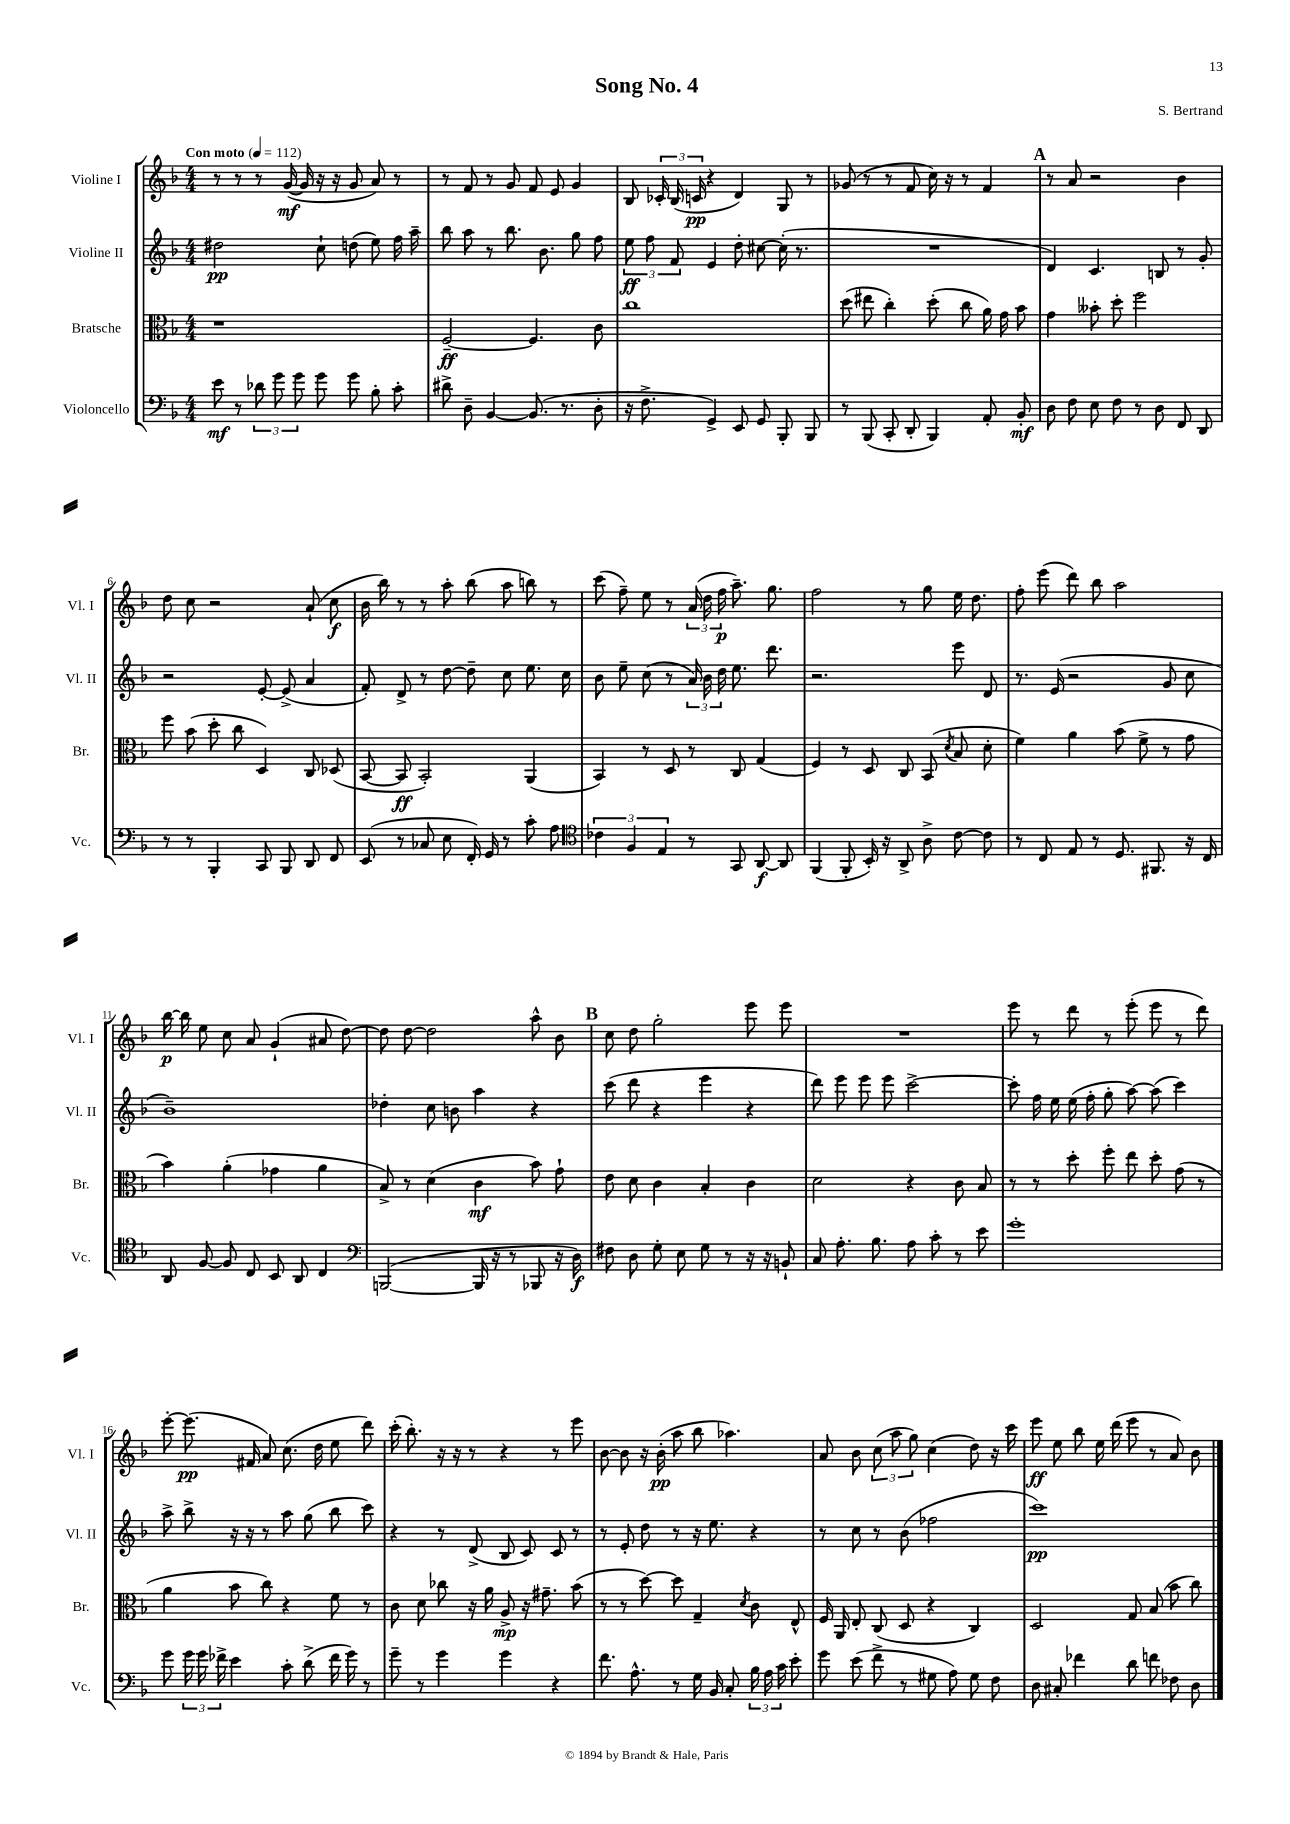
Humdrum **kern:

**kern	**dynam	**kern	**dynam	**kern	**dynam	**kern	**dynam
*part4	*part4	*part3	*part3	*part2	*part2	*part1	*part1
*staff4	*staff4	*staff3	*staff3	*staff2	*staff2	*staff1	*staff1
*I"Violoncello	*	*I"Bratsche	*	*I"Violine II	*	*I"Violine I	*
*I'Vc.	*	*I'Br.	*	*I'Vl. II	*	*I'Vl. I	*
*clefF4	*	*clefC3	*	*clefG2	*	*clefG2	*
*k[b-]	*	*k[b-]	*	*k[b-]	*	*k[b-]	*
*M4/4	*	*M4/4	*	*M4/4	*	*M4/4	*
*MM112	*	*MM112	*	*MM112	*	*MM112	*
=1	=1	=1	=1	=1	=1	=1	=1
!	!	!	!	!	!	!LO:TX:a:B:t=Con moto	!
8e\	mf	1r	.	2dd#X\	pp	8r	.
8r	.	.	.	.	.	8r	.
12d-X\	.	.	.	.	.	8r	.
12g\	.	.	.	.	.	.	.
.	.	.	.	.	.	([16g/	mf
12g\	.	.	.	.	.	.	.
.	.	.	.	.	.	16g/]	.
8g\	.	.	.	8cc`\	.	16r	.
.	.	.	.	.	.	16r	.
8g\	.	.	.	(8ddn\	.	8g/	.
8B-'\	.	.	.	8ee\)	.	8a/)	.
8c'\	.	.	.	16ff\	.	8r	.
.	.	.	.	16aa~\	.	.	.
=2	=2	=2	=2	=2	=2	=2	=2
8d#X^\	.	[2F~/	ff	8bb-\	.	8r	.
8D~\	.	.	.	8aa\	.	8f/	.
[4BB-/	.	.	.	8r	.	8r	.
.	.	.	.	8.bb-\	.	8g/	.
(8.BB-/]	.	4.F/]	.	.	.	8f/	.
.	.	.	.	8.b-\	.	.	.
.	.	.	.	.	.	8e/	.
8.r	.	.	.	.	.	.	.
.	.	.	.	8gg\	.	4g/	.
8D'\	.	8c\	.	8ff\	.	.	.
=3	=3	=3	=3	=3	=3	=3	=3
16r	.	1cc	.	12ee\	ff	8B-/	.
8.F^\	.	.	.	.	.	.	.
.	.	.	.	12ff\	.	.	.
.	.	.	.	.	.	24c-X'/	.
.	.	.	.	12f/	.	(24B-/	.
.	.	.	.	.	.	24cn/	pp
4GG^/)	.	.	.	4e/	.	4r	.
8EE/	.	.	.	8dd'\	.	4d/)	.
8GG/	.	.	.	[8cc#X\	.	.	.
8BBB-'/	.	.	.	(16cc#'\]	.	8G/	.
.	.	.	.	8.r	.	.	.
8BBB-/	.	.	.	.	.	8r	.
=4	=4	=4	=4	=4	=4	=4	=4
8r	.	(8dd\	.	1r	.	(8g-X/	.
(8BBB-/	.	8ee#X\	.	.	.	8r	.
8CC'/	.	4cc'\)	.	.	.	8r	.
8DD'/	.	.	.	.	.	8f/	.
4BBB-/)	.	(8dd'\	.	.	.	16cc\)	.
.	.	.	.	.	.	16r	.
.	.	8cc\	.	.	.	8r	.
8AA'/	.	16a\)	.	.	.	4f/	.
.	.	16g\	.	.	.	.	.
8BB-'/	mf	8b-\	.	.	.	.	.
!!LO:REH:place=s1:t=A
=5	=5	=5	=5	=5	=5	=5	=5
8D\	.	4g\	.	4d/)	.	8r	.
8F\	.	.	.	.	.	8a/	.
8E\	.	8b--X'\	.	4.c/	.	2r	.
8F\	.	8dd'\	.	.	.	.	.
8r	.	2ff\	.	.	.	.	.
8D\	.	.	.	8Bn/	.	.	.
8FF/	.	.	.	8r	.	4b-\	.
8DD/	.	.	.	8g'/	.	.	.
!!LO:LB:g=z
=6	=6	=6	=6	=6	=6	=6	=6
8r	.	8ff\	.	2r	.	8dd\	.
8r	.	(8b-\	.	.	.	8cc\	.
4BBB-'/	.	8dd'\	.	.	.	2r	.
.	.	8cc\	.	.	.	.	.
8CC/	.	4D/)	.	[8e'/	.	.	.
8BBB-/	.	.	.	(8e^/]	.	.	.
8DD/	.	8C/	.	4a/	.	(8a`/	.
8FF/	.	(8D-X/	.	.	.	8cc\	f
=7	=7	=7	=7	=7	=7	=7	=7
(8EE/	.	[8BB-/	.	8f'/)	.	16b-\	.
.	.	.	.	.	.	16bb-\)	.
8r	.	8BB-/]	ff	8d^/	.	8r	.
8C-X/	.	2BB-'/)	.	8r	.	8r	.
8E\	.	.	.	[8dd\	.	8aa'\	.
16FF'/)	.	.	.	8dd~\]	.	(8bb-\	.
16GG/	.	.	.	.	.	.	.
8r	.	.	.	8cc\	.	8aa\	.
8c'\	.	(4AA/	.	8.ee\	.	8bbn\)	.
8A\	.	.	.	.	.	8r	.
.	.	.	.	16cc\	.	.	.
=8	=8	=8	=8	=8	=8	=8	=8
*clefC4	*	*	*	*	*	*	*
6c-X\	.	4BB-/)	.	8b-\	.	(8ccc\	.
.	.	.	.	8ee~\	.	8ff~\)	.
6F/	.	.	.	.	.	.	.
.	.	8r	.	(8cc\	.	8ee\	.
6E/	.	.	.	.	.	.	.
.	.	8D/	.	8r	.	8r	.
8r	.	8r	.	24a/)	.	(24a/	.
.	.	.	.	24b-\	.	24dd\	.
.	.	.	.	24dd\	.	24ff\	p
8GG/	.	8C/	.	8.ee\	.	8.aa~\)	.
[8AA/	f	(4G/	.	.	.	.	.
.	.	.	.	8.ddd\	.	8.gg\	.
8AA/]	.	.	.	.	.	.	.
=9	=9	=9	=9	=9	=9	=9	=9
(4FF/	.	4F/)	.	2.r	.	2ff\	.
8FF'/	.	8r	.	.	.	.	.
16BB-'/)	.	8D/	.	.	.	.	.
16r	.	.	.	.	.	.	.
8AA^/	.	8C/	.	.	.	8r	.
8A^\	.	(8BB-/	.	.	.	8gg\	.
.	.	8qd/	.	.	.	.	.
[8c\	.	8B-/	.	8eee\	.	16ee\	.
.	.	.	.	.	.	8.dd\	.
8c\]	.	8d'\	.	8d/	.	.	.
=10	=10	=10	=10	=10	=10	=10	=10
8r	.	4f\)	.	8.r	.	8ff'\	.
8C/	.	.	.	.	.	(8eee\	.
.	.	.	.	(16e/	.	.	.
8E/	.	4a\	.	2r	.	8ddd\)	.
8r	.	.	.	.	.	8bb-\	.
8.D/	.	(8b-\	.	.	.	2aa\	.
.	.	8f^\	.	.	.	.	.
8.FF#X/	.	.	.	.	.	.	.
.	.	8r	.	8g/	.	.	.
16r	.	8g\	.	8cc\	.	.	.
16C/	.	.	.	.	.	.	.
!!LO:LB:g=z
=11	=11	=11	=11	=11	=11	=11	=11
8AA/	.	4b-\)	.	1b-~)	.	[16bb-\	p
.	.	.	.	.	.	16bb-\]	.
[8F/	.	.	.	.	.	8ee\	.
8F/]	.	(4a'\	.	.	.	8cc\	.
8C/	.	.	.	.	.	8a/	.
8BB-/	.	4g-X\	.	.	.	(4g`/	.
8AA/	.	.	.	.	.	.	.
4C/	.	4a\	.	.	.	8a#X/	.
.	.	.	.	.	.	[8dd\)	.
=12	=12	=12	=12	=12	=12	=12	=12
*clefF4	*	*	*	*	*	*	*
([2BBBn/	.	8B-^/)	.	4dd-X'\	.	8dd\]	.
.	.	8r	.	.	.	[8dd\	.
.	.	(4d\	.	8cc\	.	2dd\]	.
.	.	.	.	8bn\	.	.	.
16BBB/]	.	4c\	mf	4aa\	.	.	.
16r	.	.	.	.	.	.	.
8r	.	.	.	.	.	.	.
8BBB-X/	.	8b-\)	.	4r	.	8aa^^\	.
16r	.	8g`\	.	.	.	8b-\	.
16D\)	f	.	.	.	.	.	.
!!LO:REH:place=s1:t=B
=13	=13	=13	=13	=13	=13	=13	=13
8F#X\	.	8e\	.	(8ccc\	.	8cc\	.
8D\	.	8d\	.	8ddd\	.	8dd\	.
8G'\	.	4c\	.	4r	.	2gg'\	.
8E\	.	.	.	.	.	.	.
8G\	.	4B-'/	.	4eee\	.	.	.
8r	.	.	.	.	.	.	.
16r	.	4c\	.	4r	.	8eee\	.
16r	.	.	.	.	.	.	.
8BBn`/	.	.	.	.	.	8eee\	.
=14	=14	=14	=14	=14	=14	=14	=14
8C/	.	2d\	.	8ddd\)	.	1r	.
8.A'\	.	.	.	8eee\	.	.	.
.	.	.	.	8eee\	.	.	.
8.B-\	.	.	.	.	.	.	.
.	.	.	.	8eee\	.	.	.
8A\	.	4r	.	[2ccc^\	.	.	.
8c'\	.	.	.	.	.	.	.
8r	.	8c\	.	.	.	.	.
8e\	.	8B-/	.	.	.	.	.
=15	=15	=15	=15	=15	=15	=15	=15
1g'	.	8r	.	8ccc'\]	.	8eee\	.
.	.	8r	.	16ff\	.	8r	.
.	.	.	.	16ee\	.	.	.
.	.	8dd'\	.	(16ee\	.	8ddd\	.
.	.	.	.	16ff'\	.	.	.
.	.	8ff'\	.	8gg'\	.	8r	.
.	.	8ee\	.	[8aa\)	.	(8eee'\	.
.	.	8dd'\	.	(8aa\]	.	8eee\	.
.	.	(8g\	.	4ccc\)	.	8r	.
.	.	8r	.	.	.	8ddd\)	.
!!LO:LB:g=z
=16	=16	=16	=16	=16	=16	=16	=16
8g\	.	4a\	.	8aa^\	.	[8eee'\	.
24g\	.	.	.	8bb-^\	.	(8.eee\]	pp
24g\	.	.	.	.	.	.	.
24f-X^\	.	.	.	.	.	.	.
4e\	.	8b-\	.	16r	.	.	.
.	.	.	.	16r	.	16f#X/	.
.	.	8cc\)	.	8r	.	8a/)	.
8c'\	.	4r	.	8aa\	.	(8.cc\	.
(8d^\	.	.	.	(8gg\	.	.	.
.	.	.	.	.	.	16dd\	.
16f-\	.	8f\	.	8bb-\	.	8ee\	.
16g\)	.	.	.	.	.	.	.
8r	.	8r	.	8ccc\)	.	8ddd\)	.
=17	=17	=17	=17	=17	=17	=17	=17
8g~\	.	8c\	.	4r	.	(16ccc'\	.
.	.	.	.	.	.	8.bb-'\)	.
8r	.	8d\	.	.	.	.	.
4g\	.	8cc-X\	.	8r	.	16r	.
.	.	.	.	.	.	16r	.
.	.	16r	.	(8d^/	.	8r	.
.	.	16a\	.	.	.	.	.
4g\	.	8A^/	mp	8B-/	.	4r	.
.	.	16r	.	8c/)	.	.	.
.	.	8.g#X~\	.	.	.	.	.
4r	.	.	.	8c/	.	8r	.
.	.	(8b-\	.	8r	.	8eee\	.
=18	=18	=18	=18	=18	=18	=18	=18
8.f\	.	8r	.	8r	.	[8b-\	.
.	.	8r	.	8e'/	.	8b-\]	.
8.A^^\	.	.	.	.	.	.	.
.	.	[8dd\)	.	8dd\	.	16r	.
.	.	.	.	.	.	(16b-'\	pp
8r	.	8dd\]	.	8r	.	8aa\	.
16G\	.	4G~/	.	16r	.	8bb-\	.
16BB-/	.	.	.	8.ee\	.	.	.
8C'/	.	.	.	.	.	4.aa-X\)	.
.	.	8qd/	.	.	.	.	.
24B-\	.	8c\	.	4r	.	.	.
24A\	.	.	.	.	.	.	.
24c\	.	.	.	.	.	.	.
8e'\	.	8E^^/	.	.	.	.	.
=19	=19	=19	=19	=19	=19	=19	=19
8g\	.	16F/	.	8r	.	8a/	.
.	.	16AA/	.	.	.	.	.
(8e\	.	8E'/	.	8cc\	.	8b-\	.
8f^\	.	(8C/	.	8r	.	(12cc\	.
.	.	.	.	.	.	12aa\	.
8r	.	8D/	.	(8b-\	.	.	.
.	.	.	.	.	.	12gg\)	.
8G#X\	.	4r	.	2ff-X\	.	(4cc\	.
8A\)	.	.	.	.	.	.	.
8G#\	.	4C/)	.	.	.	8dd\)	.
8F\	.	.	.	.	.	16r	.
.	.	.	.	.	.	16ccc\	.
=20	=20	=20	=20	=20	=20	=20	=20
8D\	.	2D/	.	1ccc)	pp	8eee\	ff
8C#X'/	.	.	.	.	.	8ee\	.
4f-X\	.	.	.	.	.	8bb-\	.
.	.	.	.	.	.	16ee\	.
.	.	.	.	.	.	(16ddd\	.
8d\	.	8G/	.	.	.	8eee\	.
8fn\	.	(8B-/	.	.	.	8r	.
8F-X\	.	8b-\	.	.	.	8a/)	.
8D\	.	8cc\)	.	.	.	8b-\	.
==	==	==	==	==	==	==	==
*-	*-	*-	*-	*-	*-	*-	*-
